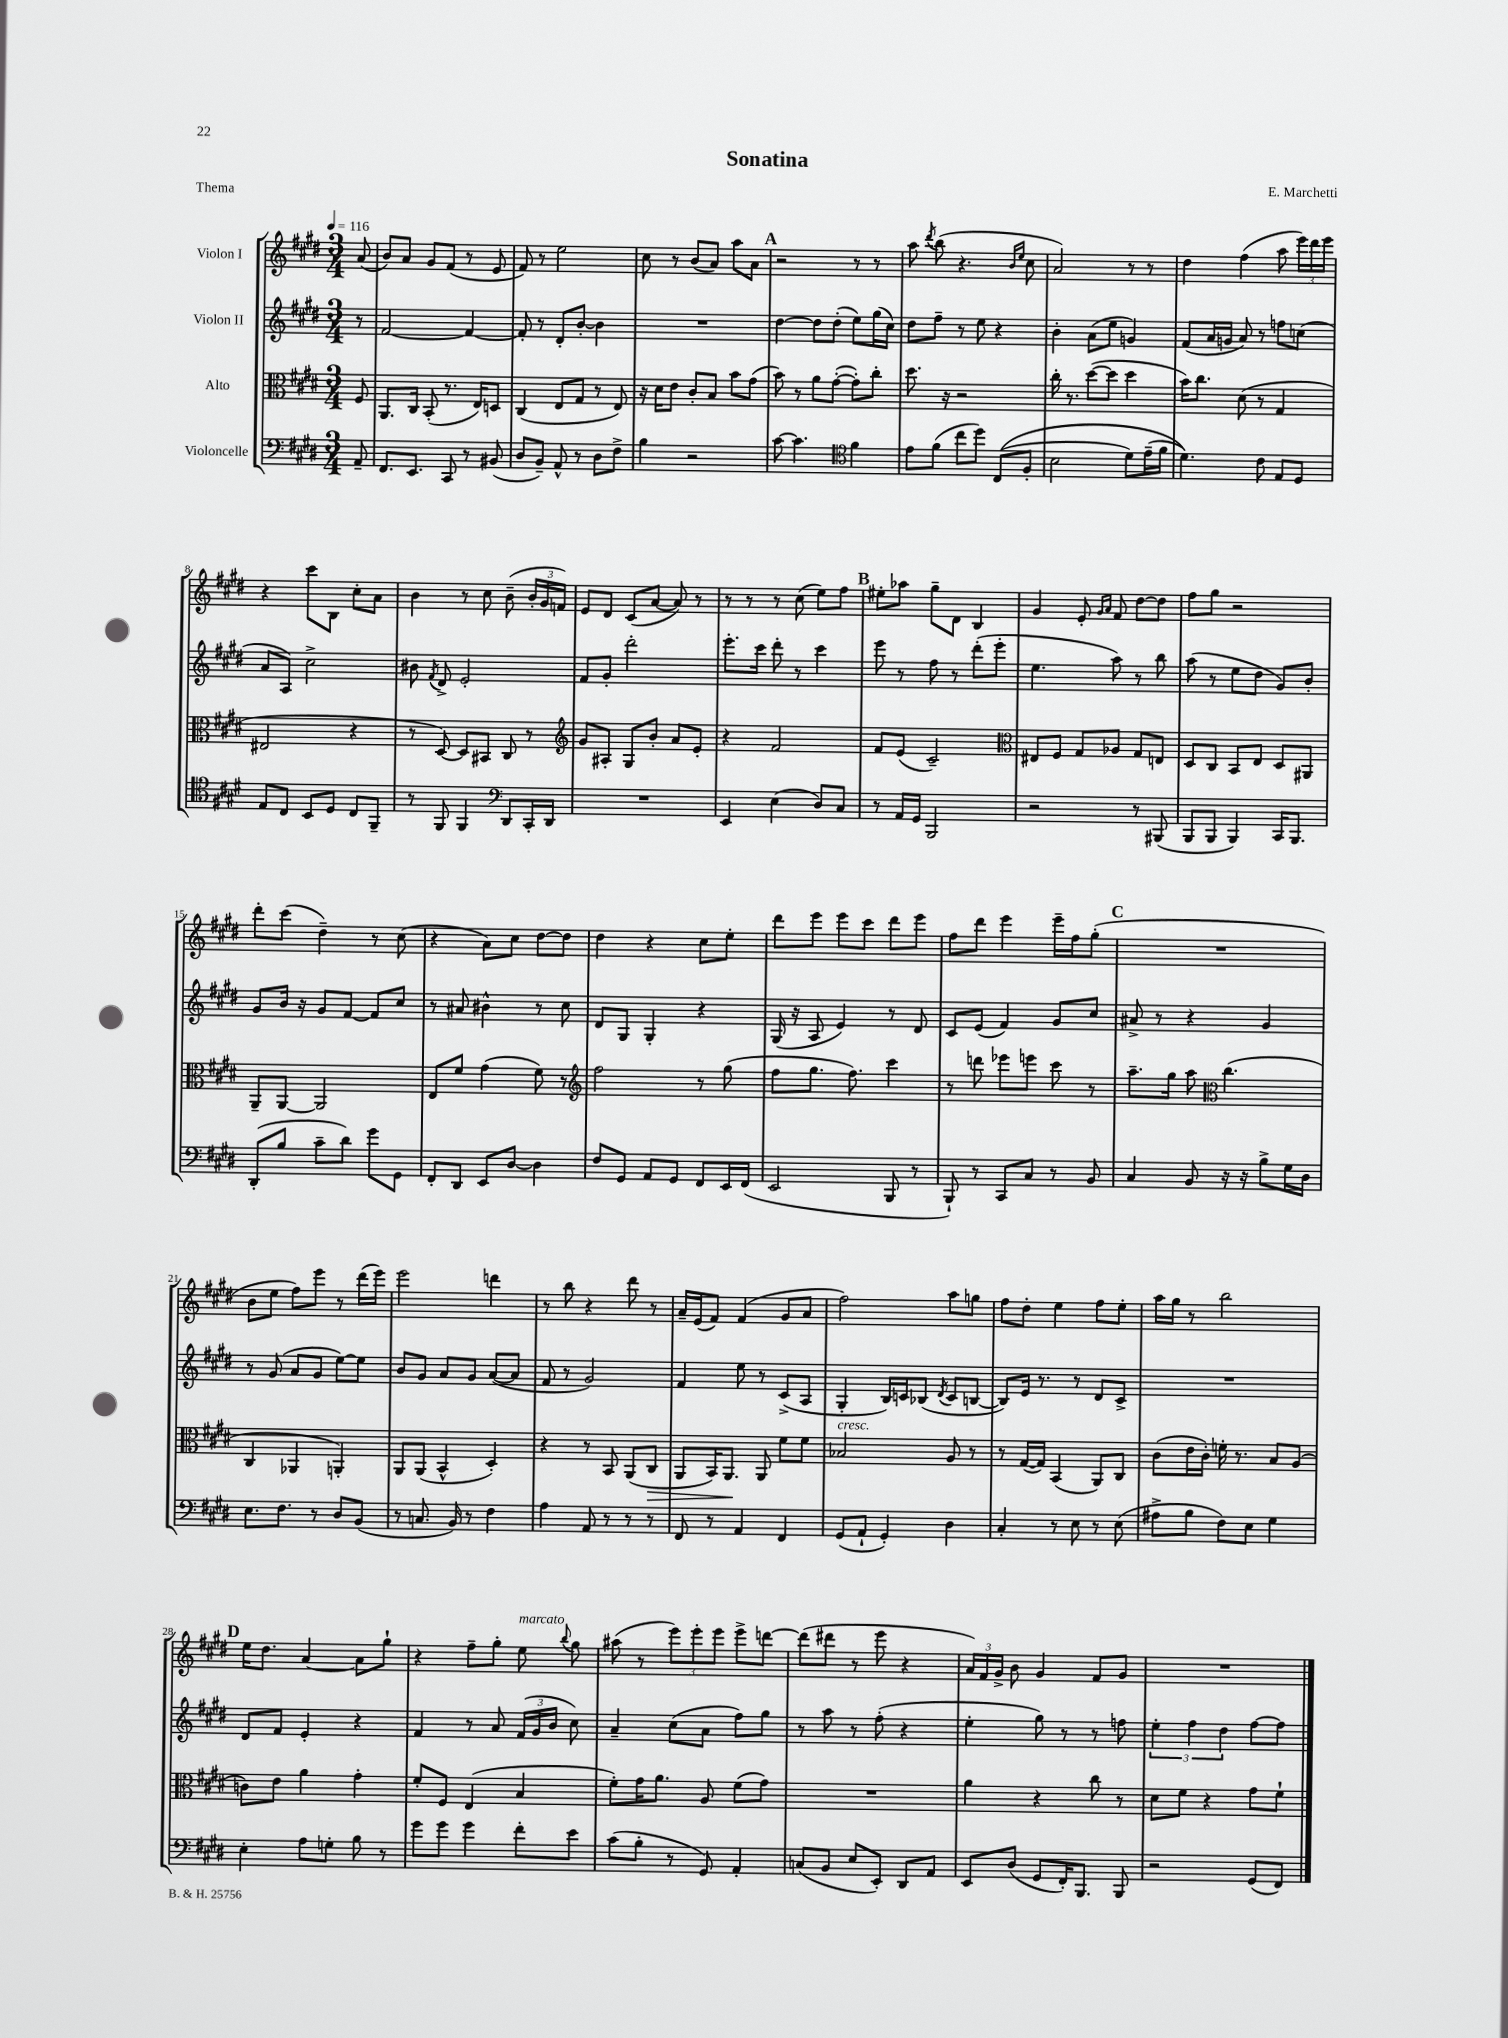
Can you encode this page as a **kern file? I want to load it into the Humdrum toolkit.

**kern	**kern	**dynam	**kern	**kern
*part4	*part3	*part3	*part2	*part1
*staff4	*staff3	*staff3	*staff2	*staff1
*I"Violoncelle	*I"Alto	*	*I"Violon II	*I"Violon I
*clefF4	*clefC3	*	*clefG2	*clefG2
*k[f#c#g#d#]	*k[f#c#g#d#]	*	*k[f#c#g#d#]	*k[f#c#g#d#]
*M3/4	*M3/4	*	*M3/4	*M3/4
*MM116	*MM116	*	*MM116	*MM116
=	=	=	=	=
8AA~/	8F#/	.	8r	(8a/
=1	=1	=1	=1	=1
8.FF#/L	8.AA/L	.	[2f#/	8b/L)
.	.	.	.	8a/J
8.EE/J	16C#/Jk	.	.	.
.	(8BB'/	.	.	8g#/L
8CC#/	8.r	.	.	(8f#/J
8r	.	.	4f#/_	8r
.	16E/KL)	.	.	.
(8BB#X/	8Dn/J	.	.	8e/
=2	=2	=2	=2	=2
8D#/L	(4C#/	.	8f#'/]	8f#/)
8BB~/J)	.	.	8r	8r
8AA^^/	8E/L	.	8d#'/L	2ee\
8r	8G#/J	.	[8b'/J	.
8D#\L	8r	.	4b\]	.
8F#^\J	8E/)	.	.	.
=3	=3	=3	=3	=3
4B\	16r	.	2.r	8cc#\
.	16d#\KL	.	.	.
.	8e\J	.	.	8r
2r	8c#'/L	.	.	(8b/L
.	8B/J	.	.	8a/J)
.	8b\L	.	.	8aa\L
.	(8g#\J	.	.	8a\J
!!LO:REH:place=s1:t=A
=4	=4	=4	=4	=4
[8c#\	8b\)	.	[4dd#\	2r
4.c#\]	8r	.	.	.
.	8a\L	.	8dd#\L]	.
.	([8g#'\J	.	(8dd#'\J	.
*clefC4	*	*	*	*
4f#\	8g#'\L])	.	8ee\L)	8r
.	8cc#'\J	.	(16gg#\L	8r
.	.	.	16cc#\JJ)	.
=5	=5	=5	=5	=5
8e\L	8.dd#\	.	8dd#\L	8aa\
.	.	.	.	8qddd#/
(8f#\J	.	.	8ff#~\J	(8bb\
.	16r	.	.	.
8cc#\L	2r	.	8r	4.r
8dd#\J)	.	.	8ee\	.
((8C#/L	.	.	4r	.
.	.	.	.	16qqb/LL
.	.	.	.	16qqee/JJ
8F#'/J	.	.	.	8cc#\
=6	=6	=6	=6	=6
2B\	16cc#'\	.	4b'\	2a/)
.	8.r	.	.	.
.	([8dd#\L	.	(8a\L	.
.	8dd#\J]	.	8ee\J	.
8d#\L)	4dd#\	.	4gn/)	8r
(16e~\L	.	.	.	8r
16f#\JJ	.	.	.	.
=7	=7	=7	=7	=7
4.d#\))	16b\KL)	.	(8f#/L	4dd#\
.	8.cc#\J	.	.	.
.	.	.	16a/L	.
.	.	.	16gn/JJ	.
.	(8d#\	.	8a/)	(4ff#\
8c#\	8r	.	8r	.
8E/L	4G#/	.	8ffn\L	8aa\
8D#/J	.	.	(8ccn\J	24eee\LL)
.	.	.	.	24ddd#\
.	.	.	.	24eee\JJ
!!LO:LB:g=z
=8	=8	=8	=8	=8
8E/L	2E#X/	.	8a/L	4r
8C#/J	.	.	8A/J)	.
8BB/L	.	.	2cc#^\	8ccc#\L
8D#/J	.	.	.	8B\J
8C#/L	4r	.	.	8cc#'\L
8FF#~/J	.	.	.	8a\J
=9	=9	=9	=9	=9
8r	8r	.	8b#X\	4b\
.	.	.	8qf#/	.
8FF#/	[8D#/)	.	8d#^/	.
4FF#/	8D#/L]	.	2e'/	8r
.	8BB#X/J	.	.	8cc#\
*clefF4	*	*	*	*
8DD#/L	8C#/	.	.	(8b~\
16CC#'/L	8r	.	.	24b'/LL
.	.	.	.	24g#/
16DD#/JJ	.	.	.	.
.	.	.	.	24fn/JJ)
=10	=10	=10	=10	=10
*	*clefG2	*	*	*
2.r	8g#/L	.	8f#/L	8e/L
.	8A#X'/J	.	8g#'/J	8d#/J
.	8G#/L	.	2ddd#'\	(8c#/L
.	8b'/J	.	.	[8a/J
.	8a/L	.	.	8a/])
.	8e'/J	.	.	8r
=11	=11	=11	=11	=11
4EE/	4r	.	8.eee'\L	8r
.	.	.	.	8r
.	.	.	16ccc#\Jk	.
(4E\	2f#/	.	8ddd#'\	8r
.	.	.	8r	(8cc#\
8D#/L)	.	.	4ccc#\	8ee\L)
8C#/J	.	.	.	8ff#\J
!!LO:REH:place=s1:t=B
=12	=12	=12	=12	=12
8r	8f#/L	.	8eee\	8ee#X'\L
16AA/LL	(8e/J	.	8r	8aa-X\J
16GG#/JJ	.	.	.	.
2BBB/	2c#~/)	.	8ff#\	8gg#~\L
.	.	.	8r	8d#\J
.	.	.	(8ddd#'\L	4B/
.	.	.	8eee'\J	.
=13	=13	=13	=13	=13
*	*clefC3	*	*	*
2r	8E#X/L	.	4.ee\	4g#/
.	8F#/J	.	.	.
.	8G#/L	.	.	8e'/
.	.	.	.	16qqg#/LL
.	.	.	.	16qqa/JJ
.	8A-X/J	.	8aa\)	8f#/
8r	8G#/L	.	8r	[8dd#\L
(8BBB#X/	8En/J	.	8bb\	8dd#\J]
=14	=14	=14	=14	=14
8BBB/L	8D#/L	.	(8aa\	8ff#\L
8BBB/J	8C#/J	.	8r	8gg#\J
4BBB/)	8BB/L	.	8ee\L	2r
.	8E/J	.	8dd#\J	.
16CC#/KL	8D#/L	.	8g#/L)	.
8.BBB/J	.	.	.	.
.	8AA#X/J	.	8b'/J	.
!!LO:LB:g=z
=15	=15	=15	=15	=15
(8DD#'/L	8AA~/L	.	8g#/L	8ddd#'\L
8B/J	[8AA/J	.	16b/Jk	(8ccc#\J
.	.	.	16r	.
8c#~\L	2AA/]	.	8g#/L	4dd#~\)
8d#\J)	.	.	[8f#/J	.
8g#\L	.	.	8f#/L]	8r
8GG#\J	.	.	8cc#/J	(8cc#\
=16	=16	=16	=16	=16
8FF#'/L	8E/L	.	8r	4r
8DD#/J	8f#/J	.	8a#X/	.
8EE/L	(4g#\	.	4b#X^^\	8a\L)
[8D#/J	.	.	.	8cc#\J
4D#\]	8f#\)	.	8r	[8dd#\L
.	8r	.	8cc#\	8dd#\J]
=17	=17	=17	=17	=17
*	*clefG2	*	*	*
8F#/L	2ff#\	.	8d#/L	4dd#\
8GG#/J	.	.	8G#/J	.
8AA/L	.	.	4G#'/	4r
8GG#/J	.	.	.	.
8FF#/L	8r	.	4r	8cc#\L
16EE/L	(8gg#\	.	.	8ee'\J
(16FF#/JJ	.	.	.	.
=18	=18	=18	=18	=18
2EE/	8ff#\L	.	(16G#/	8ddd#\L
.	.	.	16r	.
.	8.gg#\J	.	8A/	8eee\J
.	.	.	4e/)	8eee\L
.	8.ff#\)	.	.	.
.	.	.	.	8ccc#\J
8BBB/	4ccc#\	.	8r	8ddd#\L
8r	.	.	8d#/	8eee\J
=19	=19	=19	=19	=19
8BBB`/)	8r	.	8c#/L	8ff#\L
8r	8dddn\	.	(8e/J	8ddd#\J
8CC#/L	8eee-X\L	.	4f#/)	4eee\
8C#/J	8eeen\J	.	.	.
8r	8ccc#\	.	8g#/L	16eee~\LL
.	.	.	.	16ff#\J
8BB/	8r	.	8cc#/J	(8gg#'\J
!!LO:REH:place=s1:t=C
=20	=20	=20	=20	=20
4C#/	8.aa~\L	.	8a#X^/	2.r
.	.	.	8r	.
.	16gg#\Jk	.	.	.
8BB/	8aa\	.	4r	.
*	*clefC3	*	*	*
16r	(4.cc#\	.	.	.
16r	.	.	.	.
8B^\L	.	.	4g#/	.
16G#\L	.	.	.	.
16D#\JJ	.	.	.	.
!!LO:LB:g=z
=21	=21	=21	=21	=21
8.E\L	4C#/	.	8r	8b\L
.	.	.	(8g#/	8ee\J
8.F#\J	.	.	.	.
.	4AA-X/	.	8a/L	8ff#\L)
8r	.	.	8g#/J	8eee\J
8D#/L	4AAn'/)	.	[8ee\L)	8r
(8BB/J	.	.	8ee\J]	(16ddd#\LL
.	.	.	.	16eee\JJ)
=22	=22	=22	=22	=22
8r	8AA/L	.	8b/L	2eee\
8.Cn/	(8AA/J	.	8g#/J	.
.	4BB^^/	.	8a/L	.
16BB/)	.	.	.	.
8r	.	.	8g#/J	.
4F#\	4D#'/)	.	([8a/L	4dddn\
.	.	.	8a/J]	.
=23	=23	=23	=23	=23
4A\	4r	.	8f#/	8r
.	.	.	8r	8bb\
8AA/	8r	.	2g#/)	4r
8r	8BB/	.	.	.
8r	(8AA/L	.	.	8ddd#\
!	!	!LO:HP:b	!	!
8r	8C#/J	>	.	8r
=24	=24	=24	=24	=24
8FF#/	8AA/L	.	4f#/	16a~/LL
.	.	.	.	(16e/J
8r	16BB/K)	.	.	8f#/J)
.	8.AA/J	.	.	.
4AA/	.	.	8ee\	(4f#/
.	8AA/	]	8r	.
4FF#/	8f#\L	.	(8c#^/L	8g#/L
.	8f#\J	.	8A/J	8a/J
=25	=25	=25	=25	=25
!	!LO:TX:a:i:t=cresc.	!	!	!
(8GG#/L	2B-X/	.	4G#'/	2ff#\)
8AA`/J	.	.	.	.
4GG#'/)	.	.	16B/LL)	.
.	.	.	16cn/J	.
.	.	.	(8B-X/J	.
.	.	.	8qd#/	.
4D#\	8A/	.	8c/L	8aa\L
.	8r	.	[8Bn/J	8ggn\J
=26	=26	=26	=26	=26
4C#'/	8r	.	8B/L])	8ff#\L
.	([16G#/LL	.	16e/Jk	8dd#'\J
.	16G#/JJ])	.	8.r	.
8r	(4BB/	.	.	4ee\
8E\	.	.	8r	.
8r	8AA/L)	.	8d#/L	8ff#\L
(8E\	8C#/J	.	8c#^/J	8ee'\J
=27	=27	=27	=27	=27
8A#X^\L	(8c#\L	.	2.r	16aa\LL
.	.	.	.	16gg#\JJ
8B\J	16e\L	.	.	8r
.	16c#'\JJ)	.	.	.
8F#\L)	16fn'\	.	.	2bb\
.	8.r	.	.	.
8E\J	.	.	.	.
4G#\	8B/L	.	.	.
.	(8A/J	.	.	.
!!LO:LB:g=z
!!LO:REH:place=s1:t=D
=28	=28	=28	=28	=28
4E'\	8cn\L)	.	8d#/L	16ee\KL
.	.	.	.	8.dd#\J
.	8e\J	.	8f#/J	.
8A\L	4a\	.	4e'/	[4a/
8Gn'\J	.	.	.	.
8B\	4g#'\	.	4r	8a\L]
8r	.	.	.	8gg#`\J
=29	=29	=29	=29	=29
8g#\L	8f#'/L	.	4f#/	4r
8g#\J	8F#/J	.	.	.
4g#\	(4E/	.	8r	8ff#~\L
.	.	.	8a/	8gg#'\J
!	!	!	!	!LO:TX:a:i:t=marcato
8f#'\L	4B/	.	(24f#/LL	8ee\
.	.	.	24g#/	.
.	.	.	24b/JJ	.
.	.	.	.	8qqbb/
8e\J	.	.	8cc#\)	8gg#\
=30	=30	=30	=30	=30
(8c#\L	8f#'\L)	.	4a~/	(8aa#X\
8B'\J	16g#\K	.	.	8r
.	8.a\J	.	.	.
8r	.	.	(8cc#\L	12eee\L)
.	.	.	.	12eee'\
8GG#/)	8A/	.	8a\J	.
.	.	.	.	12eee\J
4AA'/	(8f#\L	.	8ff#\L)	8eee^\L
.	8g#\J)	.	8gg#\J	[8dddn\J
=31	=31	=31	=31	=31
(8Cn/L	2.r	.	8r	(8ddd\L]
8BB/J	.	.	8aa\	8ddd#X\J
8E/L	.	.	8r	8r
8EE'/J)	.	.	(8ff#'\	8eee\
8DD#/L	.	.	4r	4r
8AA/J	.	.	.	.
=32	=32	=32	=32	=32
8EE/L	4a\	.	4ee'\	24a/LL)
.	.	.	.	24f#/
.	.	.	.	24g#^/JJ
(8D#/J	.	.	.	8b\
8GG#/L	4r	.	8gg#\)	4g#/
16FF#'/K)	.	.	8r	.
8.BBB/J	.	.	.	.
.	8cc#\	.	8r	8f#/L
8BBB/	8r	.	8ffn\	8g#/J
=33	=33	=33	=33	=33
2r	8d#\L	.	6ee'\	2.r
.	8f#\J	.	.	.
.	.	.	6ff#\	.
.	4r	.	.	.
.	.	.	6dd#\	.
(8GG#/L	8g#\L	.	[8ff#\L	.
8FF#/J)	8f#`\J	.	8ff#\J]	.
==	==	==	==	==
*-	*-	*-	*-	*-
